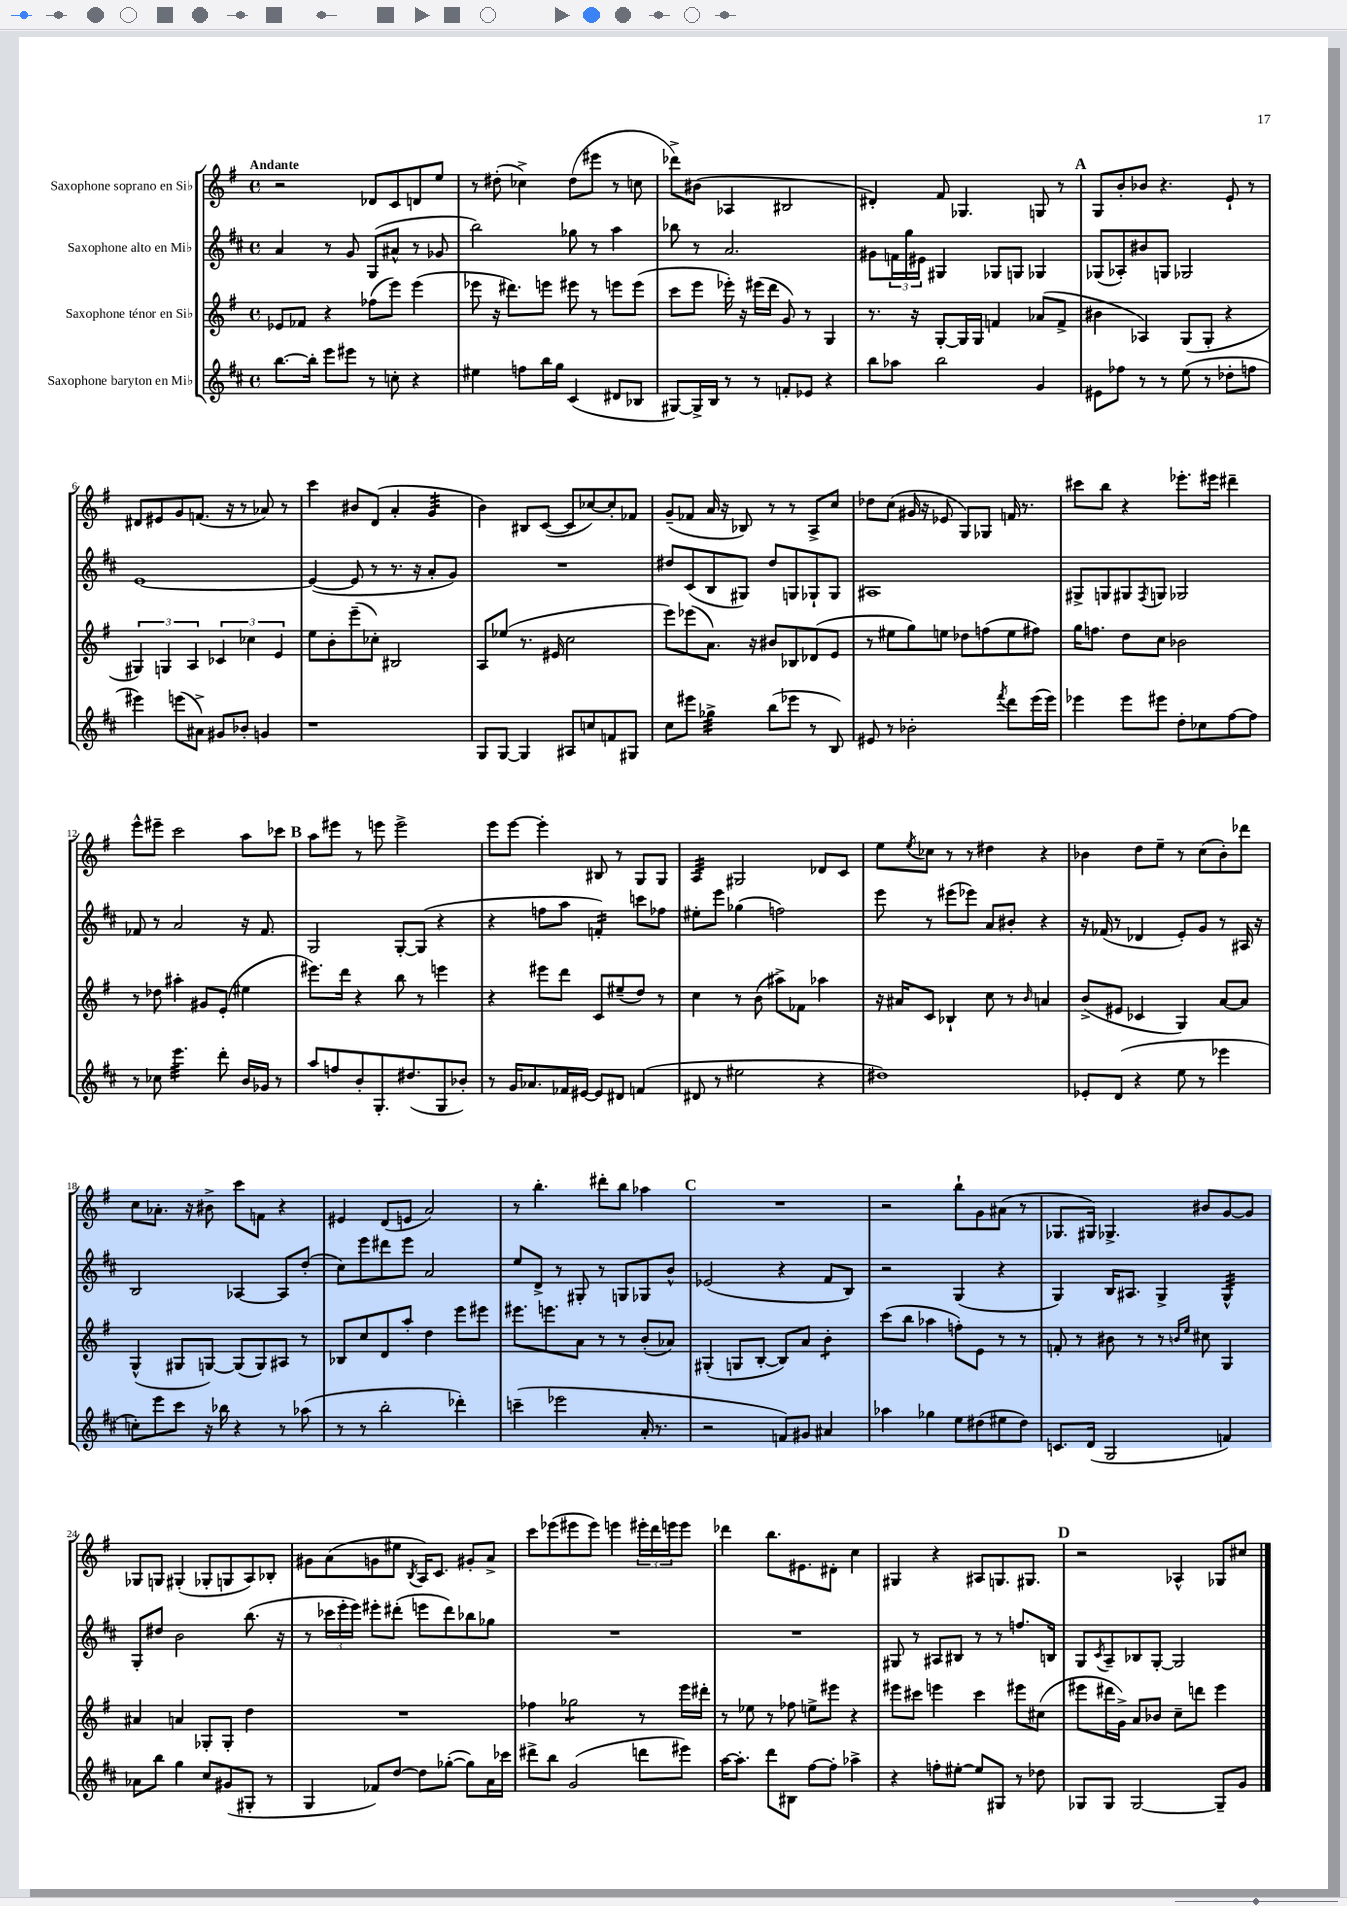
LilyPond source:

<<
\new StaffGroup <<
\new Staff = "s0" \with { instrumentName = "Saxophone soprano en Sib" } {
    \clef treble \key g \major \defaultTimeSignature \time 4/4 \tempo "Andante"
    r2 des'8 c'8 d'8 e''8 |
    r8 dis''8-.( ces''4->) dis''8( eis'''8 r8 c''8 |
    des'''8->) bis'8( aes4 bis2 |
    dis'4-.) fis'8 ges4. g8 r8 |
    \mark \markup { \bold "A" } g8 b'8-. bes'8 r4. e'8-! r8 |
    dis'8 eis'8 g'8 f'8.( r16 r8 aes'8) r8 |
    c'''4 bis'8 d'8( a'4-. g'4:32 |
    b'4) bis8 c'8~( c'8 ces''8~) ces''8-. fes'8 |
    g'8--( fes'8 a'16 r16 bes8) r8 r8 a8-> c''8 |
    des''8 c''8( gis'16 r16 ees'8 g8) ges8 f'16 r8. |
    cis'''8 b''8 r4 ees'''8.-. eis'''16 dis'''4-- |
    e'''8-^ eis'''8-- c'''2 a''8 ces'''8 |
    \mark \markup { \bold "B" } a''8 eis'''8 r8 e'''8 e'''2-> |
    e'''8 e'''8~ e'''4-. bis8 r8 g8 g8 |
    a4:32 gis2 des'8 c'8 |
    e''8 \acciaccatura { e''8 } ces''8 r8 r8 dis''4 r4 |
    bes'4 d''8 e''8-- r8 c''8( bes'8-.) des'''8 |
    c''8 aes'8.-. r16 bis'8-> c'''8 f'8 r4 |
    eis'4 d'8( e'8 a'2) |
    r8 b''4.-. dis'''8-. b''8 aes''4 |
    \mark \markup { \bold "C" } R1 |
    r2 b''8-! g'8 ais'8( r8 |
    ges8. gis16) ges4.-> bis'8 g'8~ g'8 |
    ges8 g8 gis4-.( ges8-. g8 a8) bes8-. |
    gis'8 a'8( g'8 eis''8 \acciaccatura { b8 } a16) c'8. gis'8-. a'8-> |
    c'''8 ees'''8( eis'''8 eis'''8) e'''4 \tuplet 3/2 { eis'''16-. d'''16 e'''16 } e'''8 |
    des'''4 b''8. eis'8. dis'8-. c''4 |
    gis4 r4 ais8 g8. gis8. |
    \mark \markup { \bold "D" } r2 aes4-^ ges8 cis''8 \bar "|." |
}
\new Staff = "s1" \with { instrumentName = "Saxophone alto en Mib" } {
    \clef treble \key d \major \defaultTimeSignature \time 4/4
    a'4 r8 g'8 g8( ais'8-^ r8 ges'8 |
    b''2) ges''8 r8 a''4 |
    bes''8 r8 a'2. |
    gis'8 \tuplet 3/2 { f'16 g''16 eis'16 } gis4 ges8 g8 ges4 |
    \mark \markup { \bold "A" } ges8( aes8-.) bis'8 g8 ges2 |
    e'1~ |
    e'4~( e'8 r8 r8. r16 a'8-. g'8) |
    R1 |
    dis''8 cis'8( b8 gis8) dis''8 g8 ges8-! ges8 |
    ais1 |
    gis8-> g8 gis8 \acciaccatura { fis8 } g8 ges2 |
    fes'8 r8 a'2 r16 fes'8. |
    \mark \markup { \bold "B" } g2 g8~-. g8( r4 |
    r4 f''8 a''8 f'4:16-.) c'''8 fes''8 |
    eis''8-. e'''8 ges''4( f''2) |
    e'''8 r8 eis'''8( ees'''8) a'8 bis'8-. r4 |
    r16 fes'16( r8 des'4 e'8-.) g'8 r8 ais16 r16 |
    b2 aes4~ aes8 d''8-.( |
    cis''8) e'''8 dis'''8 e'''8 a'2 |
    e''8 d'8-> r8 gis8-. r8 g8 ges8 b'8-^ |
    \mark \markup { \bold "C" } ees'2( r4 fis'8 b8) |
    r2 g4( r4 |
    g4) b16 ais8. g4-> g4:32-^ |
    g8-. dis''8 b'2 b''8.( r16 |
    r8 \tuplet 3/2 { ces'''16 e'''16-. e'''16) } eis'''8-. dis'''8-.( e'''8 dis'''8) bes''8 ges''8 |
    R1 |
    R1 |
    gis8 r8 ais8 bis8 r8 r8 f''8. b16 |
    \mark \markup { \bold "D" } g8 \acciaccatura { cis'8 } a8-- bes8 g8~-. g2 \bar "|." |
}
\new Staff = "s2" \with { instrumentName = "Saxophone ténor en Sib" } {
    \clef treble \key g \major \defaultTimeSignature \time 4/4
    ees'8 fes'8 r4 fes''8( e'''8) e'''4( |
    ees'''8 r16 dis'''8.) e'''8 eis'''8 r8 e'''8 e'''8( |
    c'''8 e'''8 ees'''16-.) r16 eis'''16( d'''16 g'8) r8 g4 |
    r8. r16 g8~-. g16 g16 f'4 aes'8( f'8-> |
    \mark \markup { \bold "A" } bis'4 aes4) g8( g8-. r4 |
    \tuplet 3/2 { gis4) g4 a4 } \tuplet 3/2 { ces'4 ces''4 e'4 } |
    e''8 b'8-. e'''8--( ces''8-.) bis2 |
    a8 ees''8( r8. eis'16 c''2 |
    e'''8) ees'''8( a'8.) r16 bis'8 bes8 des'8( e'8 |
    r8 eis''8 g''8) e''8 des''8 f''8( e''8 fis''8) |
    g''16 f''8. d''8 c''8 bes'2 |
    r8 des''8 ais''4-. gis'8 e'8-.( eis''4 |
    \mark \markup { \bold "B" } eis'''8.) d'''16 r4 b''8 r8 e'''4 |
    r4 eis'''8 d'''8 c'8 eis''8--( d''8) r8 |
    c''4 r8 b'8( ais''8->) fes'8 aes''4 |
    r16 ais'16 c'8 bes4-! c''8 r8 \grace { b'16 } a'4 |
    b'8->( eis'8 ces'4 g4) a'8~ a'8 |
    g4-^( gis8 g8~) g8( g8) ais8 r8 |
    bes8 c''8 d'8 a''8-. d''4 e'''8 eis'''8 |
    eis'''8. e'''8. a'8 r8 r8 b'8-.( aes'8) |
    \mark \markup { \bold "C" } gis4-.( g8 b8~-. b8) a'8 b'4:8-. |
    c'''8( b''8 aes''4 f''8-.) e'8 r8 r8 |
    f'8-. r8 bis'8 r8 r8 \grace { b'16 e''16 } cis''8 g4 |
    ais'4 a'4 ges8-. ges8-. d''4 |
    R1 |
    fes''4 ges''2:8 r8 e'''16 dis'''16-. |
    r8 ees''8 r8 fes''8 e''8-> eis'''8 r4 |
    eis'''8 cis'''8 e'''4 cis'''4 eis'''8 cis''8( |
    \mark \markup { \bold "D" } eis'''8 dis'''16 g'16->) a'8 bes'8 c''8-- d'''8 eis'''4 \bar "|." |
}
\new Staff = "s3" \with { instrumentName = "Saxophone baryton en Mib" } {
    \clef treble \key d \major \defaultTimeSignature \time 4/4
    b''8.~ b''16-. e'''8 eis'''8 r8 c''8-. r4 |
    eis''4 f''8 b''16 g''16 cis'4( dis'8 bes8 |
    gis8~) gis16-> b16 r8 r8 f'8-. ees'8 r4 |
    b''8 aes''8 b''2 g'4 |
    \mark \markup { \bold "A" } eis'8 fes''8 r8 r8 e''8( r8 des''8-. f''8 |
    eis'''4) e'''8( ais'8->) gis'8 bes'8-. g'4 |
    r1 |
    g8 g8~ g4 ais8 c''8 f'8 gis8 |
    cis''8 eis'''8 ges''4:32-> b''8( ees'''8 r8 b8) |
    eis'8 r8 bes'2-. \acciaccatura { fis'''8 } d'''8 e'''16( e'''16) |
    ees'''4 ees'''8 eis'''8 d''8-. ces''8 fis''8~ fis''8 |
    r8 ces''8 e'''4.:32 d'''8-. b'16 ges'16 r8 |
    \mark \markup { \bold "B" } a''8 f''8 b'8-. g8.-. dis''8.( g8 bes'8-.) |
    r8 g'16 aes'8. fes'16 eis'16~ eis'8 dis'8 f'4( |
    dis'8 r8 eis''2 r4 |
    dis''1) |
    ees'8-. d'8( r4 e''8 r8 ees'''4 |
    c''8-.) e'''8 cis'''8 r16 bes''16 r4 r8 aes''8( |
    r8 r8 b''2-. des'''4-.) |
    c'''4--( ees'''2 a'16-. r8. |
    \mark \markup { \bold "C" } r2 f'8) gis'8 ais'4 |
    aes''4 ges''4 e''8 dis''8( eis''8 dis''8) |
    c'8. d'16( g2 f'4) |
    aes'8 b''8 g''4 cis''8 gis'8( gis8-. r8 |
    g4 fes'8) d''8~ d''8 ges''8~-.( ges''8) a'16 ces'''16 |
    dis'''8-> b''8 g'2( d'''8 eis'''8) |
    a''16~ a''8.-. d'''8 bis8 fis''8~ fis''8-. aes''4-> |
    r4 f''8-. eis''8~-. eis''8 gis8 r8 des''8 |
    \mark \markup { \bold "D" } ges8 ges8 ges2~ ges8-- g'8 \bar "|." |
}
>>
>>
